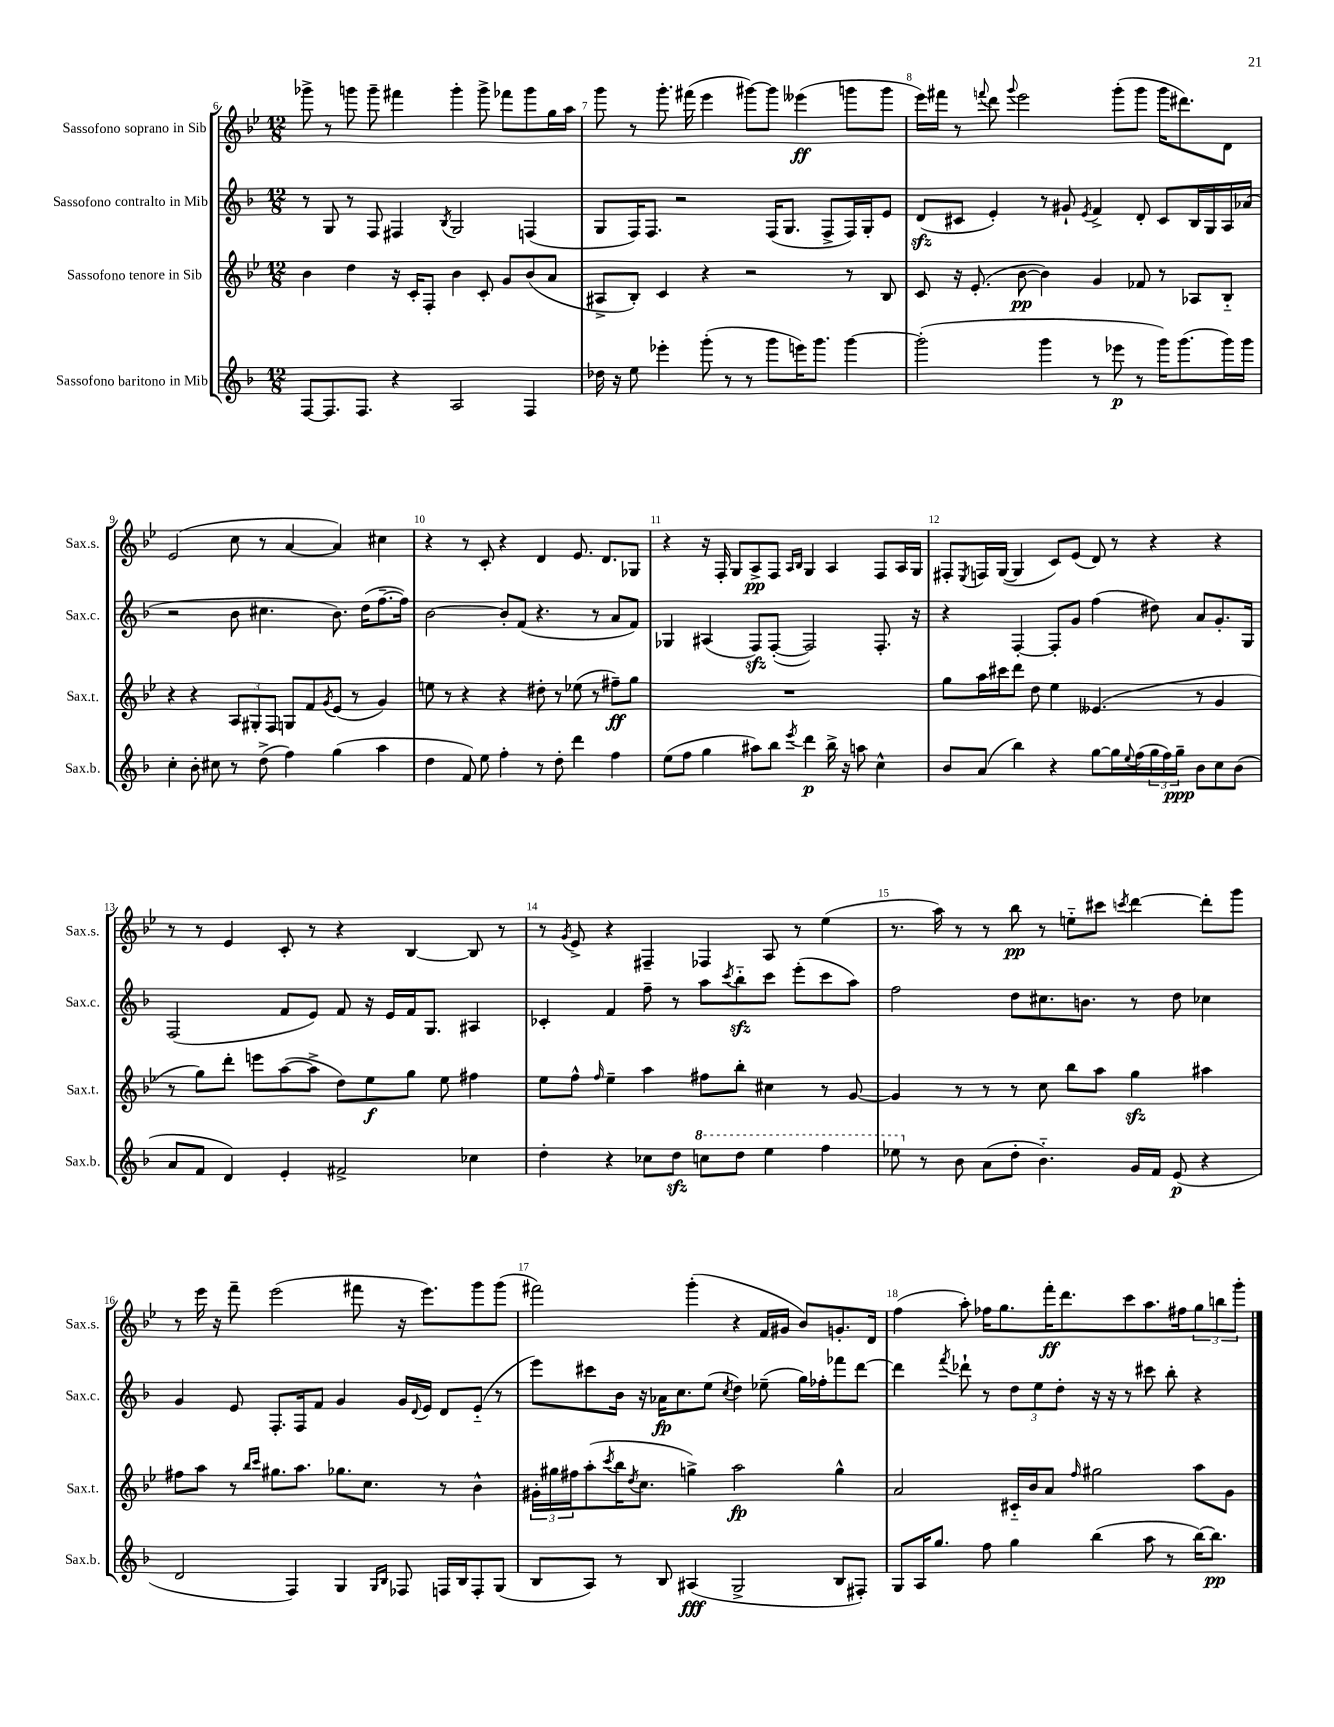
<<
\new StaffGroup <<
\new Staff = "s0" \with { instrumentName = "Sassofono soprano in Sib" shortInstrumentName = "Sax.s." } {
    \clef treble \key bes \major \numericTimeSignature \time 12/8
    ges'''8-> r8 g'''8 g'''8-- fis'''4 g'''4-. g'''8-> fes'''8 g'''8 g''16 a''16 |
    g'''8 r8 g'''8.-. fis'''16( ees'''4 gis'''8~) gis'''8 eeses'''4\ff( g'''8 g'''8 |
    ees'''16) fis'''16 r8 \appoggiatura { f'''8 } d'''8 \appoggiatura { g'''8 } ees'''2 g'''8-.( g'''8 g'''16 dis'''8.) d'8 |
    ees'2( c''8 r8 a'4~ a'4) cis''4 |
    r4 r8 c'8-. r4 d'4 ees'8. d'8. ges8 |
    r4 r16 f16-. g8 a8->\pp f8 \grace { a16 bes16 } g4 a4 f8 a16 g16 |
    fis8-. \acciaccatura { ees8 } f16 g16~( g4 c'8) ees'8( d'8) r8 r4 r4 |
    r8 r8 ees'4 c'8-. r8 r4 bes4~ bes8 r8 |
    r8 \acciaccatura { g'8 } ees'8-> r4 fis4-- fes4 a8 r8 ees''4( |
    r8. a''16) r8 r8 bes''8\pp r8 e''8-_ cis'''8 \acciaccatura { c'''8 } d'''4~ d'''8-. g'''8 |
    r8 ees'''16 r16 f'''8-- ees'''2( fis'''8 r16 ees'''8.) g'''8 g'''8( |
    fis'''2) g'''4-.( r4 f'16 gis'16 bes'8) g'8.-. d'16 |
    f''4( a''8-.) fes''16 g''8. f'''16-.\ff d'''8. c'''8 a''8. fis''16 \tuplet 3/2 { g''8 b''8 g'''8-. } \bar "|." |
}
\new Staff = "s1" \with { instrumentName = "Sassofono contralto in Mib" shortInstrumentName = "Sax.c." } {
    \clef treble \key f \major \numericTimeSignature \time 12/8
    r8 g8 r8 f8 fis4 \acciaccatura { bes8 } g2 f4( |
    g8 f16) f8. r2 f16( g8. f8-> f16) g16-. e'8 |
    d'8\sfz( cis'8 e'4-.) r8 gis'8-! \acciaccatura { e'8 } f'4-> d'8-. cis'8 bes16 g16 a16 aes'16( |
    r2 bes'8 cis''4. bes'8.) d''16( f''8.~-- f''16) |
    bes'2~ bes'8-. f'8( r4. r8 a'8 f'8) |
    ges4 ais4( f8\sfz) f8~-.( f2) f8.-. r16 |
    r4 f4~-. f8-. g'8 f''4( dis''8) a'8 g'8.-. g16 |
    f2( f'8 e'8) f'8 r16 e'16 f'16 g8. ais4 |
    ces'4-. f'4 f''8-- r8 a''8 \acciaccatura { c'''8 } bes''8-_\sfz c'''8 e'''8-.( c'''8 a''8) |
    f''2 d''8 cis''8. b'8. r8 d''8 ces''4 |
    g'4 e'8 f8.-. f16 f'8 g'4 g'16 \appoggiatura { d'8 } e'16 d'8 e'8-_( r8 |
    e'''8) cis'''8 bes'16 r16 aes'16\fp c''8. e''8( \acciaccatura { c''8 } d''4) ees''8--( g''16) fes''16-. fes'''8 d'''8~ |
    d'''4 \acciaccatura { f'''8 } des'''8-! r8 \tuplet 3/2 { d''8 e''8 d''8-. } r16 r16 r8 cis'''8 bes''8-. r4 \bar "|." |
}
\new Staff = "s2" \with { instrumentName = "Sassofono tenore in Sib" shortInstrumentName = "Sax.t." } {
    \clef treble \key bes \major \numericTimeSignature \time 12/8
    bes'4 d''4 r16 c'16-. f8-. bes'4 c'8-. g'8 bes'8( a'8 |
    ais8-> bes8-.) c'4 r4 r2 r8 bes8 |
    c'8 r16 ees'8.-.( bes'8~\pp bes'4) g'4 fes'8 r8 aes8 bes8-_ |
    r4 r4 \tuplet 3/2 { a8 gis8-. f8 } g8 f'8 \acciaccatura { g'8 } ees'8( r8 g'4) |
    e''8 r8 r4 r4 dis''8-. r8 ees''8( r8 fis''8--\ff) g''8 |
    R1. |
    g''8 a''16 cis'''16 d'''8 d''8 ees''4 eeses'4.( r8 g'4 |
    r8 g''8) d'''8-. e'''8 a''8~( a''8-> d''8) ees''8\f g''8 ees''8 fis''4 |
    ees''8 f''8-^ \grace { f''16 } ees''4-- a''4 fis''8 bes''8-. cis''4 r8 g'8~ |
    g'4 r8 r8 r8 c''8 bes''8 a''8 g''4\sfz ais''4 |
    fis''8 a''8 r8 \grace { bes''16 c'''16 } gis''8. a''8. ges''8. c''8. r8 bes'4-^ |
    \tuplet 3/2 { gis'16-. gis''16 fis''16 } a''8-.( \acciaccatura { c'''8 } bes''16 \acciaccatura { d''8 } c''8. g''4->) a''2\fp g''4-^ |
    a'2 cis'16-_ bes'16 a'8 \grace { f''16 } gis''2 a''8 g'8 \bar "|." |
}
\new Staff = "s3" \with { instrumentName = "Sassofono baritono in Mib" shortInstrumentName = "Sax.b." } {
    \clef treble \key f \major \numericTimeSignature \time 12/8
    f8~ f8. f8. r4 a2 f4 |
    des''16 r16 e''8 ees'''4-. g'''8-.( r8 r8 g'''8 e'''16) g'''8. g'''4~ |
    g'''2-.( g'''4 r8 ees'''8\p r8 g'''16) g'''8.( g'''16) g'''16 |
    c''4-. bes'8-. cis''8 r8 d''8->( f''4) g''4( a''4 |
    d''4 f'8) e''8 f''4-. r8 d''8-. d'''4 f''4 |
    e''8( f''8 g''4 ais''8) bes''8 \acciaccatura { e'''8 } d'''4\p bes''16-> r16 a''8 c''4-^ |
    bes'8 a'8( bes''4) r4 g''8~ g''16 \appoggiatura { e''8 } f''16( \tuplet 3/2 { g''16 f''16) g''16--\ppp } bes'8 c''8 bes'8( |
    a'8 f'8 d'4) e'4-. fis'2-> ces''4 |
    d''4-. r4 ces''8 d''8\sfz \ottava #1 c'''!8 d'''8 e'''4 f'''4 |
    ees'''8 \ottava #0 r8 bes'8 a'8( d''8-. bes'4.-_) g'16 f'16 e'8\p( r4 |
    d'2 f4) g4 \grace { g16 bes16 } fes8 f16 bes16 f8-. g8( |
    bes8 a8) r8 bes8 ais4\fff( g2-> bes8 fis8-.) |
    g8 a16 g''8. f''8 g''4 bes''4( a''8 r8 bes''16~) bes''8.\pp \bar "|." |
}
>>
>>
\layout { \context { \Score currentBarNumber = #6 \override BarNumber.break-visibility = ##(#f #t #t) barNumberVisibility = #all-bar-numbers-visible } }
